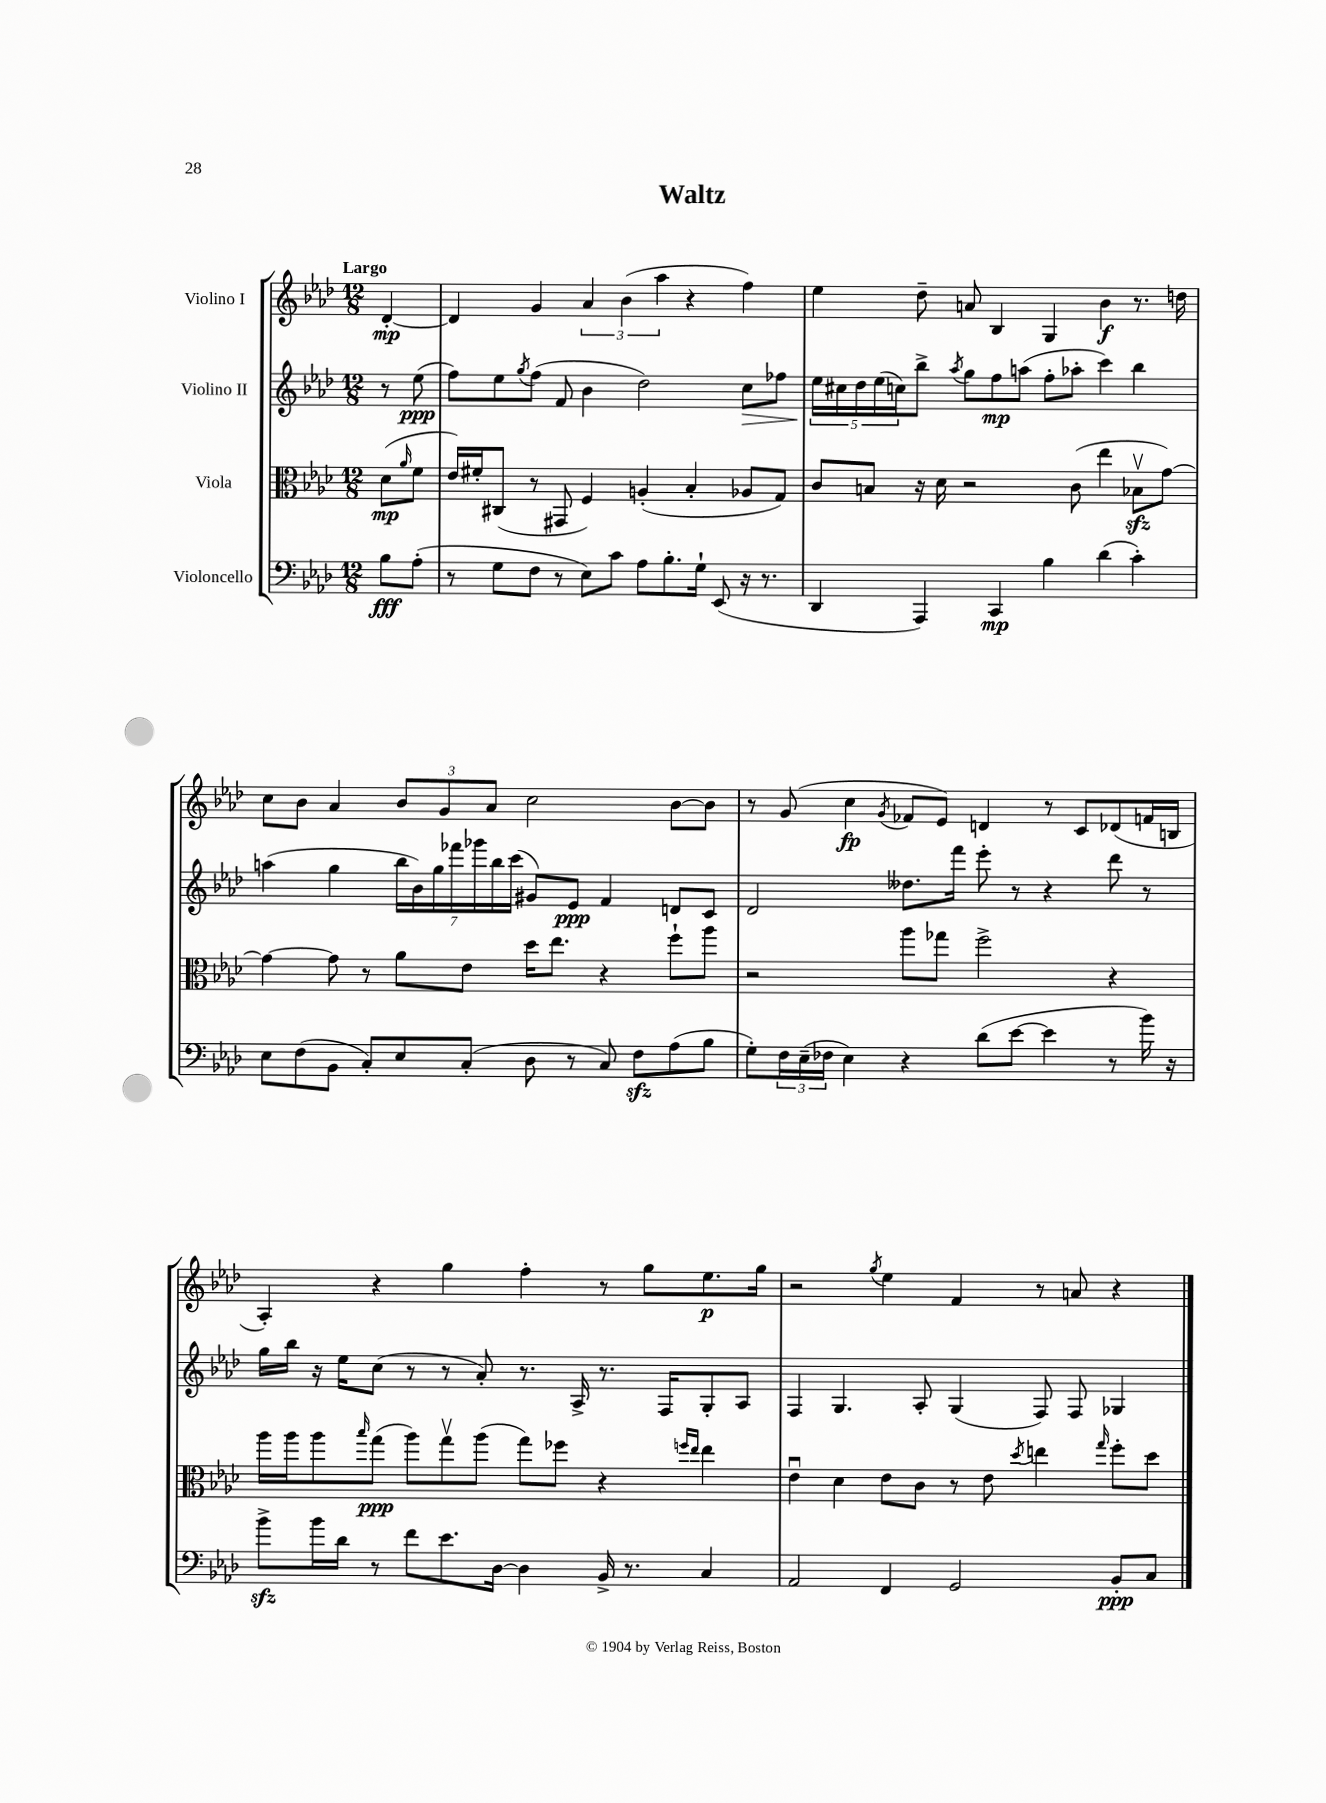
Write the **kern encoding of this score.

**kern	**dynam	**kern	**dynam	**kern	**dynam	**kern	**dynam
*part4	*part4	*part3	*part3	*part2	*part2	*part1	*part1
*staff4	*staff4	*staff3	*staff3	*staff2	*staff2	*staff1	*staff1
*I"Violoncello	*	*I"Viola	*	*I"Violino II	*	*I"Violino I	*
*clefF4	*	*clefC3	*	*clefG2	*	*clefG2	*
*k[b-e-a-d-]	*	*k[b-e-a-d-]	*	*k[b-e-a-d-]	*	*k[b-e-a-d-]	*
*M12/8	*	*M12/8	*	*M12/8	*	*M12/8	*
=	=	=	=	=	=	=	=
!	!	!	!	!	!	!LO:TX:a:B:t=Largo	!
8B-\L	fff	(8d-\L	mp	8r	.	[4d-'/	mp
.	.	16qqa-/	.	.	.	.	.
(8A-'\J	.	8f\J	.	(8ee-\	ppp	.	.
=1	=1	=1	=1	=1	=1	=1	=1
8r	.	16e-/LL)	.	8ff\L)	.	4d-/]	.
.	.	16f#X'/J	.	.	.	.	.
8G\L	.	(8C#X/J	.	8ee-\	.	.	.
.	.	.	.	8qgg/	.	.	.
8F\J	.	8r	.	(8ff\J	.	4g/	.
8r	.	8GG#X/	.	8f/	.	.	.
8E-\L)	.	4F/)	.	4b-\	.	6a-/	.
8c\J	.	.	.	.	.	.	.
.	.	.	.	.	.	(6b-\	.
8A-\L	.	(4An'/	.	2dd-\)	.	.	.
.	.	.	.	.	.	6aa-\	.
8.B-'\	.	.	.	.	.	.	.
.	.	4B-'/	.	.	.	4r	.
16G`\Jk	.	.	.	.	.	.	.
(8EE-/	.	.	.	.	.	.	.
!	!	!	!	!	!LO:HP:b	!	!
16r	.	8A-X/L	.	8cc\L	>	4ff\)	.
8.r	.	.	.	.	.	.	.
.	.	8G/J)	.	8ff-X\J	.	.	.
=2	=2	=2	=2	=2	=2	=2	=2
4DD-/	.	8c/L	.	20ee-\LL	.	4ee-\	.
.	.	.	.	20cc#X\	]	.	.
.	.	.	.	20dd-\	.	.	.
.	.	8Bn/J	.	.	.	.	.
.	.	.	.	(20ee-\	.	.	.
.	.	.	.	20ccn\J)	.	.	.
4AAA-/)	.	16r	.	8bb-^\J	.	8dd-~\	.
.	.	16d-\	.	.	.	.	.
.	.	.	.	8qaa-/	.	.	.
.	.	2r	.	8gg\L	.	8an/	.
4CC/	mp	.	.	8ff\	mp	4B-/	.
.	.	.	.	(8aan\J	.	.	.
4B-\	.	.	.	8ff'\L	.	4G/	.
.	.	(8c\	.	8aa-X'\J	.	.	.
(4d-\	.	4ee-\	.	4ccc\)	.	4b-\	f
4c'\)	.	8B-Xzzv\L	.	4bb-\	.	8.r	.
.	.	[8g\J)	.	.	.	.	.
.	.	.	.	.	.	16ddn\	.
!!LO:LB:g=z
=3	=3	=3	=3	=3	=3	=3	=3
8E-\L	.	4g\_	.	(4aan\	.	8cc\L	.
(8F\	.	.	.	.	.	8b-\J	.
8BB-\J	.	8g\]	.	4gg\	.	4a-/	.
8C'/L)	.	8r	.	.	.	.	.
8E-/	.	8a-\L	.	28bb-\LL	.	12b-/L	.
.	.	.	.	28b-\)	.	.	.
.	.	.	.	28gg\	.	.	.
.	.	.	.	.	.	12g/	.
.	.	.	.	28fff-X\	.	.	.
(8C'/J	.	8e-\J	.	.	.	.	.
.	.	.	.	28ggg-X\	.	.	.
.	.	.	.	.	.	12a-/J	.
.	.	.	.	28bb-\	.	.	.
.	.	.	.	(28ccc\JJ	.	.	.
8D-\	.	16dd-\KL	.	8g#X/L)	.	2cc\	.
.	.	8.ee-\J	.	.	.	.	.
8r	.	.	.	8e-/J	ppp	.	.
8C/)	.	4r	.	4f/	.	.	.
8Fzz\L	.	.	.	.	.	.	.
(8A-\	.	8ff`\L	.	8dn/L	.	[8b-\L	.
8B-\J	.	8aa-\J	.	8c/J	.	8b-\J]	.
=4	=4	=4	=4	=4	=4	=4	=4
8G'\L)	.	2r	.	2d-/	.	8r	.
24F\L	.	.	.	.	.	(8g/	.
(24E-~\	.	.	.	.	.	.	.
24F-X\JJ	.	.	.	.	.	.	.
4E-\)	.	.	.	.	.	4cc\	fp
.	.	.	.	.	.	8qg/	.
4r	.	8aa-\L	.	8.dd--X\L	.	8f-X/L	.
.	.	8gg-X\J	.	.	.	8e-/J)	.
.	.	.	.	16fff\Jk	.	.	.
(8d-\L	.	2ff^\	.	8eee-'\	.	4dn/	.
[8e-\J	.	.	.	8r	.	.	.
4e-\]	.	.	.	4r	.	8r	.
.	.	.	.	.	.	8c/L	.
8r	.	4r	.	8ddd-\	.	(8d-X/	.
16b-\)	.	.	.	8r	.	16fn/L	.
16r	.	.	.	.	.	16Bn/JJ	.
!!LO:LB:g=z
=5	=5	=5	=5	=5	=5	=5	=5
8b-zz^\L	.	16aa-\LL	.	16gg\LL	.	4A-'/)	.
.	.	16aa-\J	.	16bb-\JJ	.	.	.
16b-\L	.	8aa-\	.	16r	.	.	.
16d-\JJ	.	.	.	16ee-\KL	.	.	.
.	.	16qqbb-/	.	.	.	.	.
8r	.	(8gg\J	ppp	(8cc\J	.	4r	.
8f\L	.	8aa-\L)	.	8r	.	.	.
8.e-\	.	8ggv\	.	8r	.	4gg\	.
.	.	(8aa-\J	.	8a-'/)	.	.	.
[16D-\Jk	.	.	.	.	.	.	.
4D-\]	.	8gg\L)	.	8.r	.	4ff'\	.
.	.	8ff-X\J	.	.	.	.	.
.	.	.	.	16A-^/	.	.	.
16BB-^/	.	4r	.	8.r	.	8r	.
8.r	.	.	.	.	.	.	.
.	.	.	.	.	.	8gg\L	.
.	.	.	.	16F/KL	.	.	.
.	.	16qqffn/LL	.	.	.	.	.
.	.	16qqee-/JJ	.	.	.	.	.
4C/	.	4ee-\	.	8G'/	.	8.ee-\	p
.	.	.	.	8A-/J	.	.	.
.	.	.	.	.	.	16gg\Jk	.
=6	=6	=6	=6	=6	=6	=6	=6
2AA-/	.	4e-u\	.	4F/	.	2r	.
.	.	4d-\	.	4.G/	.	.	.
.	.	.	.	.	.	8qgg/	.
4FF/	.	8e-\L	.	.	.	4ee-\	.
.	.	8c\J	.	8A-'/	.	.	.
2GG/	.	8r	.	(4G/	.	4f/	.
.	.	8e-\	.	.	.	.	.
.	.	8qdd-/	.	.	.	.	.
.	.	4een\	.	8F/)	.	8r	.
.	.	.	.	8F/	.	8an/	.
.	.	16qqgg/	.	.	.	.	.
8BB-'/L	ppp	8ff'\L	.	4G-X/	.	4r	.
8C/J	.	8dd-\J	.	.	.	.	.
==	==	==	==	==	==	==	==
*-	*-	*-	*-	*-	*-	*-	*-
